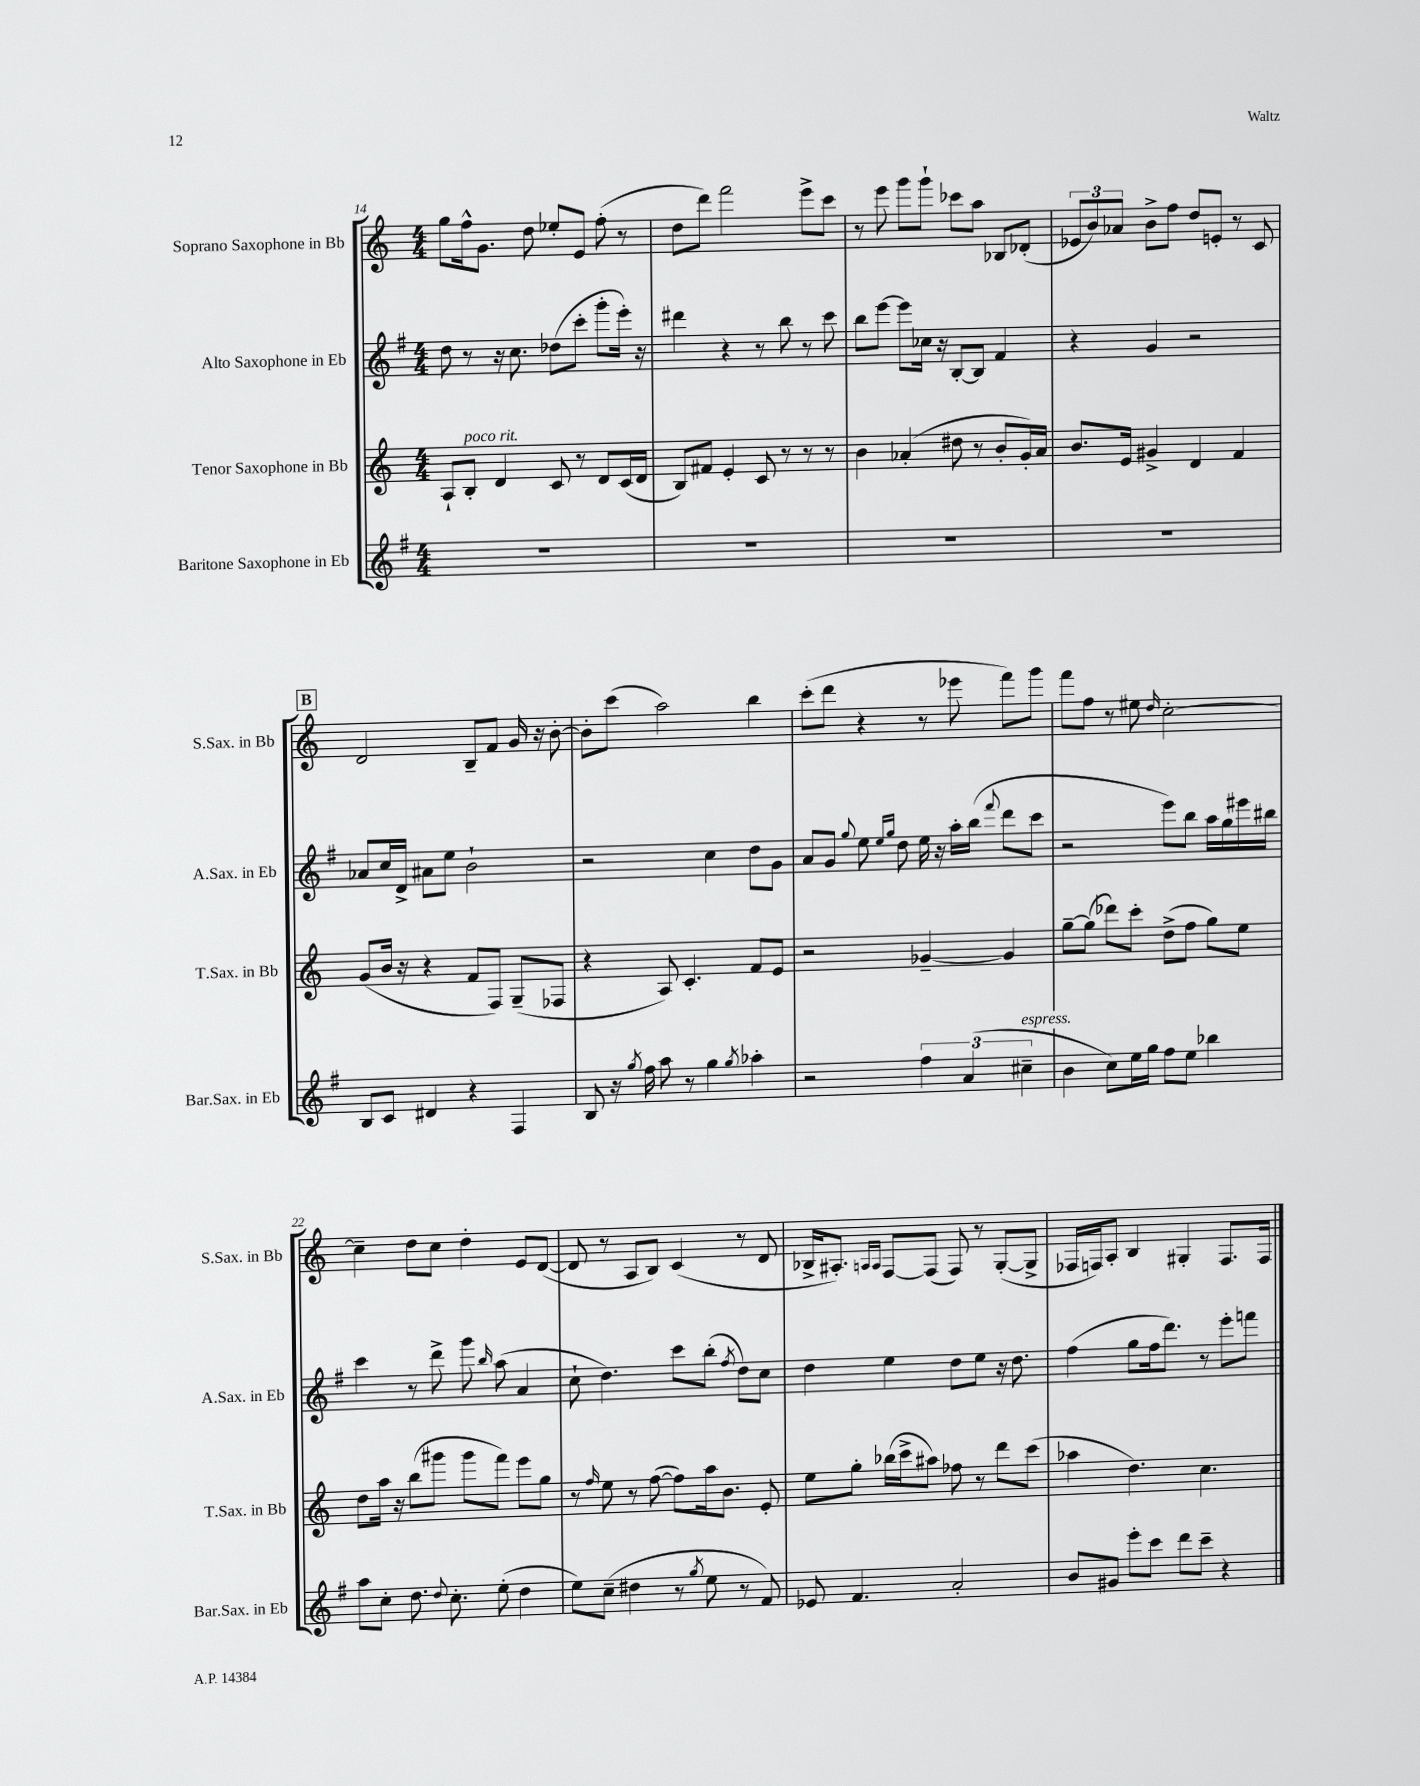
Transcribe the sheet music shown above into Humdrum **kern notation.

**kern	**kern	**kern	**kern
*staff4	*staff3	*staff2	*staff1
*clefG2	*clefG2	*clefG2	*clefG2
*k[f#]	*k[]	*k[f#]	*k[]
*M4/4	*M4/4	*M4/4	*M4/4
1r	8A`	8dd	8gg
.	8B'	8r	16ff^^
.	.	.	8.g
.	4d	16r	.
.	.	8.cc	.
.	.	.	8dd
.	8c	(8dd-	8ee-'
.	8r	8ccc'	8e
.	8d	8ggg'	(8ff'
.	(16c	16eee')	8r
.	16d	16r	.
=	=	=	=
1r	8B)	4ddd#	8dd
.	8f#	.	8ddd)
.	4e'	4r	2fff
.	8c	8r	.
.	8r	8bb	.
.	8r	8r	8eee^
.	8r	8ccc	8ccc
=	=	=	=
1r	4b	8bb	8r
.	.	[8eee	8eee
.	(4a-'	8eee]	8ggg
.	.	16cc-	8ggg`
.	.	16r	.
.	8dd#	[8B'	8ccc-
.	8r	8B]	8aa
.	8b'	4f#	8B-
.	16g')	.	(8d-'
.	16a-	.	.
=	=	=	=
1r	8.b	4r	12e-
.	.	.	12b)
.	.	.	12a-
.	16e	.	.
.	4g#^	4g	8b^
.	.	.	8ff
.	4d	2r	8dd
.	.	.	8e'
.	4f	.	8r
.	.	.	8c
=	=	=	=
8B	(8g	8a-	2d
8c	16b	16cc	.
.	16r	16d^	.
4d#	4r	8a#	.
.	.	8ee	.
4r	8f	2b`	8B~
.	8F)	.	8f
4F#	(8G~	.	16g
.	.	.	16r
.	8F-	.	[8b'
=	=	=	=
8B	4r	2r	8b']
16r	.	.	(8ccc
8qgg	.	.	.
16ff#	.	.	.
8aa	8A)	.	2aa)
8r	4.c'	.	.
4gg	.	4cc	.
8qgg	.	.	.
4aa-'	8f	8dd	4bb
.	8e	8g	.
=	=	=	=
2r	2r	8a	(8ccc'
.	.	8g	8ddd
.	.	8qqgg	.
.	.	8ee	4r
.	.	16qqee	.
.	.	16qqgg	.
.	.	8dd	.
6ff#	[4g-~	16ee	8r
.	.	16r	.
.	.	16aa'	8eee-
(6a	.	.	.
.	.	(16bb	.
.	.	8qqfff#	.
.	4g-]	8ddd	8fff)
6cc#~	.	.	.
.	.	8ccc	8ggg
=	=	=	=
4b	[8gg~	2r	8fff
.	(8gg]	.	8ff
8cc)	8ddd-)	.	8r
16ee	8ccc'	.	8ee#
16gg	.	.	.
.	.	.	16qqdd
8ff#	(8dd^	8eee)	[2cc'
8ee	8ff	8bb	.
4bb-	8gg)	16aa	.
.	.	16gg	.
.	8ee	16eee#	.
.	.	16bb#	.
=	=	=	=
8aa	8dd	4ccc	4cc~]
8cc'	16aa	.	.
.	16r	.	.
8.dd	(8bb	8r	8dd
.	8ggg#	8ddd^	8cc
8qqdd	.	.	.
8.cc'	.	.	.
.	8ggg#	8ggg	4dd'
.	.	16qqbb	.
(8ee'	8fff)	(8aa	.
4dd	8eee	4a	8e
.	8gg	.	([8d
=	=	=	=
8ee)	8r	8cc`	8d]
.	16qqff	.	.
(8cc~	8ee	4.dd)	8r
4dd#	8r	.	8A
.	([8ff	.	8B)
8r	8ff])	8ccc	(4c
8qgg	.	.	.
8ee	16aa	(8bb'	.
.	8.b	.	.
.	.	8qff#	.
8r	.	8dd)	8r
8f#)	8e'	8cc	8d
=	=	=	=
8e-	8ee	4dd	16B-^
.	.	.	8.A#')
4.f#	8gg'	.	.
.	.	.	16qqA
.	.	.	16qqA
.	(16bb-	4ee	[8F
.	16ccc^	.	.
.	8aa#)	.	(8F]
2a'	8ff-	8dd	8F)
.	8r	8ee	8r
.	8ddd	16r	([8G'
.	.	8.dd	.
.	(8ccc	.	8G^]
=	=	=	=
8b	4aa-	(4ff#	16F-
.	.	.	16F)
8g#	.	.	8A'
8eee'	4.dd)	8gg	4B
8ccc	.	16ff#	.
.	.	8.ddd)	.
8ddd	.	.	4G#'
8ccc~	4.cc	8r	.
4r	.	8eee'	8.F
.	.	8fff	.
.	.	.	16F
==	==	==	==
*-	*-	*-	*-
